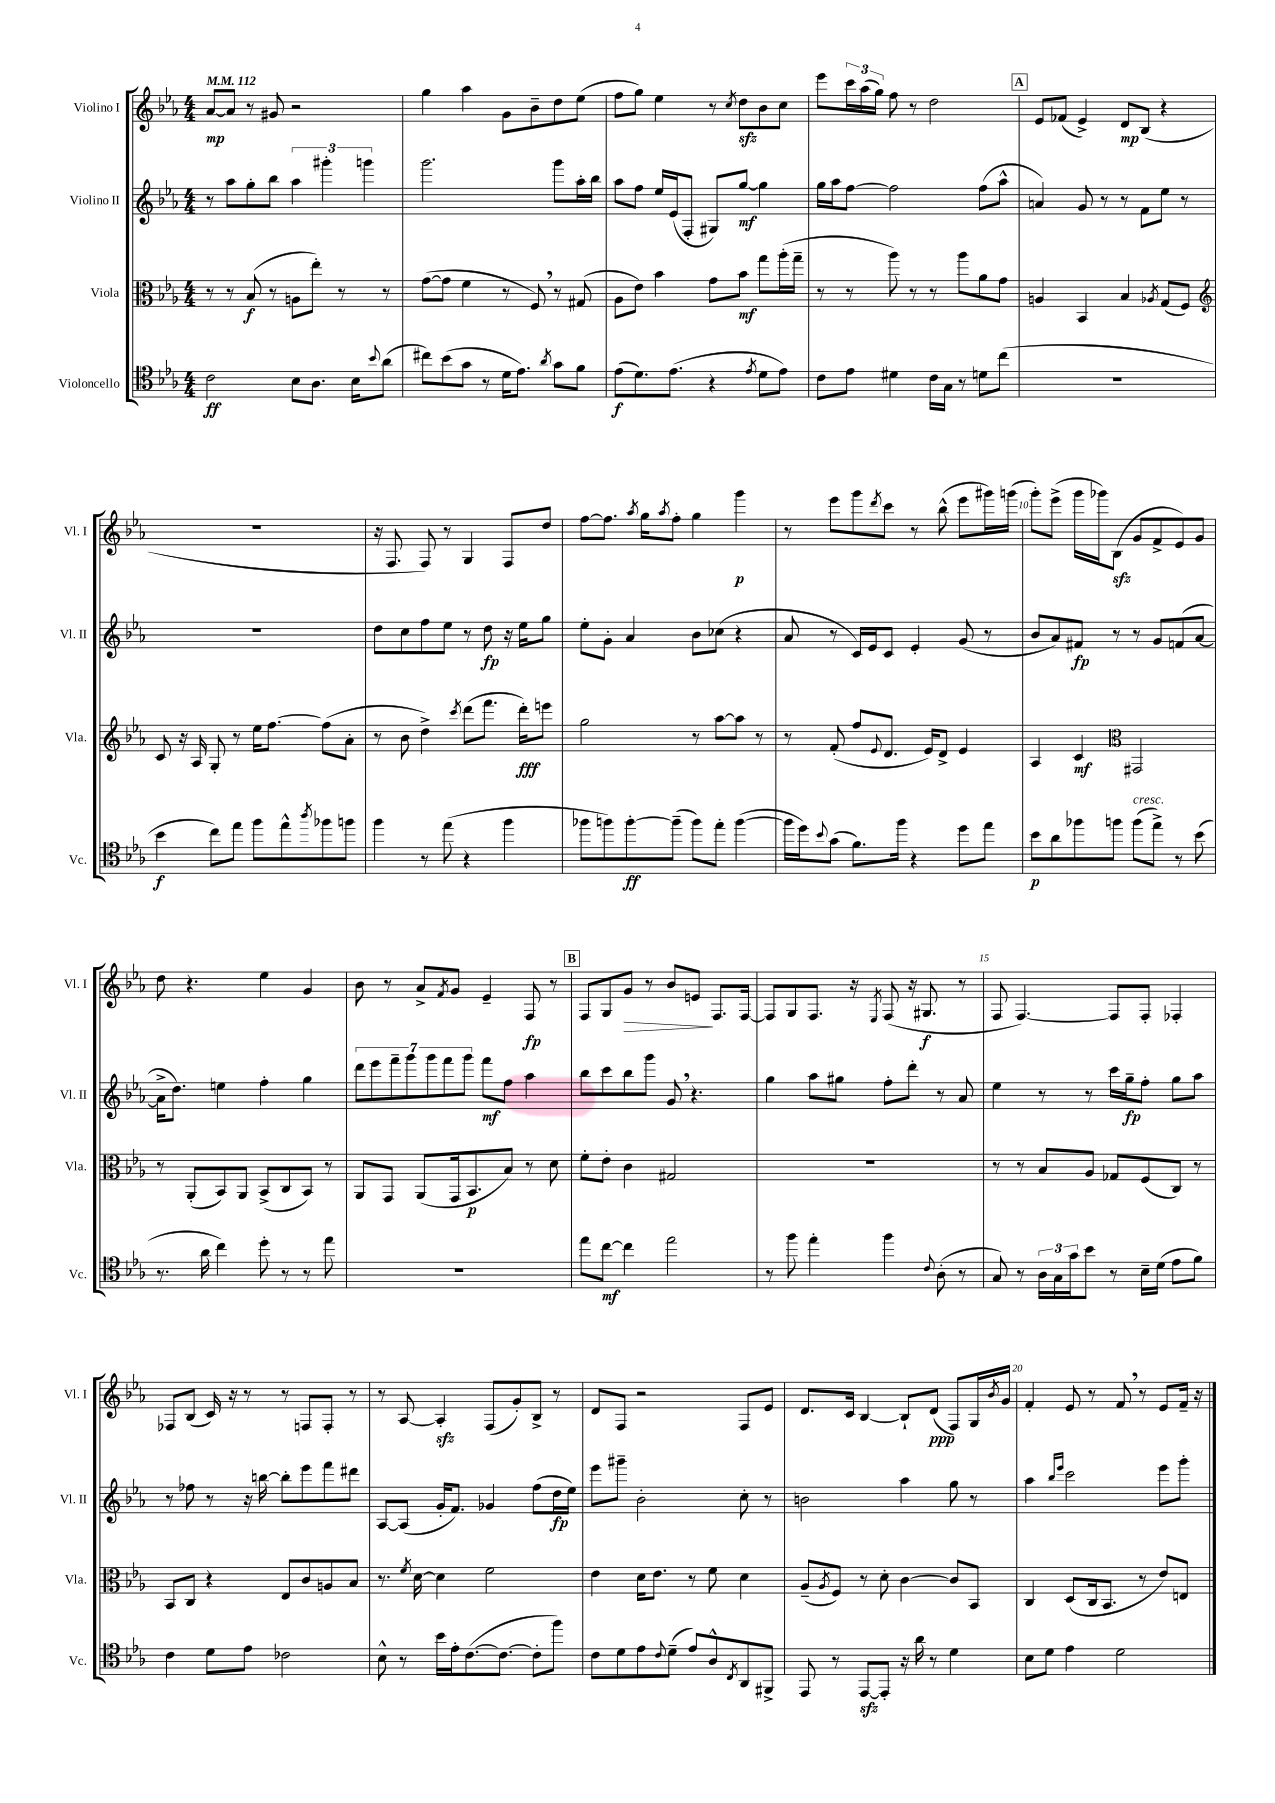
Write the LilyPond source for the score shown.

<<
\new StaffGroup <<
\new Staff = "s0" \with { instrumentName = "Violino I" shortInstrumentName = "Vl. I" } {
    \clef treble \key ees \major \numericTimeSignature \time 4/4 \tempo 4 = 112
    aes'8~\mp aes'8 r8 gis'8 r2 |
    g''4 aes''4 g'8 bes'8-- d''8 ees''8( |
    f''8 g''8) ees''4 r8 \acciaccatura { c''8 } d''8\sfz bes'8 c''8 |
    ees'''8 \tuplet 3/2 { c'''16 aes''16( g''16) } f''8 r8 d''2 |
    \mark \markup { \box "A" } ees'8 fes'8( ees'4->) d'8\mp bes8( r4 |
    R1 |
    r16 f8. f8) r8 g4 f8 d''8 |
    f''8~ f''8. \acciaccatura { aes''8 } g''16 \acciaccatura { aes''8 } f''8-. g''4 g'''4\p |
    r8 ees'''8 g'''8 \acciaccatura { d'''8 } c'''8 r8 bes''8-^( ees'''8 gis'''16) g'''16( |
    g'''8-.) ees'''8->( g'''16 ges'''16) bes8\sfz( g'8 f'8-> ees'8) g'8 |
    d''8 r4. ees''4 g'4 |
    bes'8 r8 aes'8-> \acciaccatura { f'8 } g'8 ees'4-- f8\fp r8 |
    \mark \markup { \box "B" } f8 g8 g'8\> r8 bes'8 e'8\! f8. f16~ |
    f8 g8 f8. r16 \acciaccatura { ees8 } f8( r16 gis8.\f r8 |
    f8 f4.~) f8 f8-. fes4-. |
    fes8 bes8( c'16) r16 r8 r8 f8 f8-. r8 |
    r8 aes8~ aes4-.\sfz f8( g'8-.) bes8-> r8 |
    d'8 f8 r2 f8 ees'8 |
    d'8. c'16 bes4~ bes8-! d'8\ppp( f8) g16 \acciaccatura { bes'8 } g'16 |
    f'4-. ees'8 r8 f'8 \breathe r8 ees'8 f'16-- r16 \bar "|." |
}
\new Staff = "s1" \with { instrumentName = "Violino II" shortInstrumentName = "Vl. II" } {
    \clef treble \key ees \major \numericTimeSignature \time 4/4
    r8 aes''8 g''8-. bes''8 \tuplet 3/2 { aes''4 gis'''4-. g'''4 } |
    g'''2. g'''8 aes''16-. bes''16 |
    aes''8 f''8 ees''16 ees'16( f8-. gis8) g''8~\mf g''4 |
    g''16 aes''16 f''8~ f''2 f''8( aes''8-^ |
    \mark \markup { \box "A" } a'4) g'8 r8 r8 f'8 ees''8 r8 |
    R1 |
    d''8 c''8 f''8 ees''8 r8 d''8\fp r16 ees''16 g''8 |
    ees''8-. g'8-. aes'4 bes'8 ces''8( r4 |
    aes'8 r8 c'16) ees'16 c'8 ees'4-. g'8( r8 |
    bes'8 aes'8) fis'8\fp r8 r8 g'8 f'8( aes'8~ |
    aes'16-> d''8.) e''4 f''4-. g''4 |
    \tuplet 7/4 { d'''8 ees'''8 f'''8-- g'''8 g'''8 f'''8 g'''8 } f'''8\mf f''8 aes''4 |
    \mark \markup { \box "B" } bes''8 c'''8 bes''8 g'''8 g'8 \breathe r4. |
    g''4 aes''8 gis''8 f''8-. d'''8-. r8 aes'8 |
    ees''4 r8 r8 c'''16 g''16--\fp f''8-. g''8 aes''8 |
    r8 fes''8 r8 r16 b''16~ b''8-. ees'''8 f'''8 dis'''8 |
    aes8~ aes8( g'16-. f'8.) ges'4 f''8( d''16\fp ees''16) |
    ees'''8 gis'''8-- bes'2-. c''8-. r8 |
    b'2 aes''4 g''8 r8 |
    aes''4 \grace { bes''16 ees'''16 } c'''2 ees'''8 g'''8-. \bar "|." |
}
\new Staff = "s2" \with { instrumentName = "Viola" shortInstrumentName = "Vla." } {
    \clef alto \key ees \major \numericTimeSignature \time 4/4
    r8 r8 bes8\f( r8 a8 ees''8-.) r8 r8 |
    g'8~( g'8 f'4 r8 f8) \breathe r8 gis8( |
    aes8 ees'8) bes'4 g'8 bes'8\mf g''8 aes''16-.( g''16-- |
    r8 r8 aes''8) r8 r8 aes''8 aes'8 g'8 |
    \mark \markup { \box "A" } a4 bes,4 bes4 \acciaccatura { aes8 } g8( f8) |
    \clef treble c'8 r16 aes16 g8-. r8 ees''16 f''8.~ f''8( aes'8-. |
    r8 bes'8 d''4->) \acciaccatura { c'''8 } d'''8( f'''8. d'''16-.\fff) e'''8 |
    g''2 r8 aes''8~ aes''8 r8 |
    r8 f'8-.( f''8 \appoggiatura { ees'8 } d'8. ees'16) d'8-> ees'4 |
    aes4 c'4\mf \clef alto gis,2 |
    r8 aes,8-.( bes,8) aes,8 bes,8->( c8 bes,8) r8 |
    aes,8 g,8 aes,8( g,16 bes,8.\p bes8) r8 d'8 |
    \mark \markup { \box "B" } f'8-. ees'8-. c'4 gis2 |
    R1 |
    r8 r8 bes8 aes8 ges8 f8( c8) r8 |
    bes,8 c8 r4 ees8 c'8 a8 bes8 |
    r8. \acciaccatura { f'8 } d'16~ d'4 f'2 |
    ees'4 d'16 ees'8. r8 f'8 d'4 |
    aes8--( \acciaccatura { aes8 } f8) r8 d'8-. c'4~ c'8 bes,8 |
    c4 d8( c16 bes,8. r8 ees'8) e8 \bar "|." |
}
\new Staff = "s3" \with { instrumentName = "Violoncello" shortInstrumentName = "Vc." } {
    \clef tenor \key ees \major \numericTimeSignature \time 4/4
    c'2\ff bes8 aes8. bes16 \appoggiatura { bes'8 } aes'8( |
    cis''8) bes'8( g'8 r8 d'16 ees'8.) \acciaccatura { aes'8 } g'8 f'8 |
    ees'8\f( d'8.) ees'8.( r4 \acciaccatura { ees'8 } d'8 ees'8) |
    c'8 ees'8 dis'4 c'16 g16 r8 d'8 c''8( |
    \mark \markup { \box "A" } R1 |
    bes'4\f c''8) ees''8 f''8 ees''8-^ \acciaccatura { aes''8 } fes''8 f''8 |
    f''4 r8 ees''8( r4 f''4 |
    fes''8 f''8) f''8~-.\ff f''8--( f''8) ees''8-. f''4~( |
    f''16 d''16) \appoggiatura { bes'8 } g'8( f'8.) f''16 r4 d''8 ees''8 |
    bes'8\p aes'8 fes''8 f''8 f''8^\markup { \italic "cresc." }( ees''8->) r8 bes'8( |
    r8. aes'16 c''4) d''8-. r8 r8 ees''8 |
    R1 |
    \mark \markup { \box "B" } ees''8 c''8~\mf c''4 ees''2 |
    r8 f''8 ees''4-. f''4 \appoggiatura { c'8 } aes8-.( r8 |
    g8) r8 \tuplet 3/2 { aes16 g16 g'16 } bes'8 r8 bes16-- d'16( ees'8 f'8) |
    c'4 d'8 ees'8 ces'2 |
    bes8-^ r8 bes'16 ees'16-. c'8.~( c'8.~ c'8-. f''8) |
    c'8 d'8 ees'8 \appoggiatura { c'8 } d'8--( ees'8) aes8-^ \acciaccatura { c8 } aes,8 fis,8-> |
    ees,8 r8 ees,8~\sfz ees,8-. r16 aes'16 r8 d'4 |
    bes8 d'8 ees'4 d'2 \bar "|." |
}
>>
>>
\layout { \context { \Score \override BarNumber.break-visibility = ##(#f #t #t) barNumberVisibility = #(every-nth-bar-number-visible 5) } }
